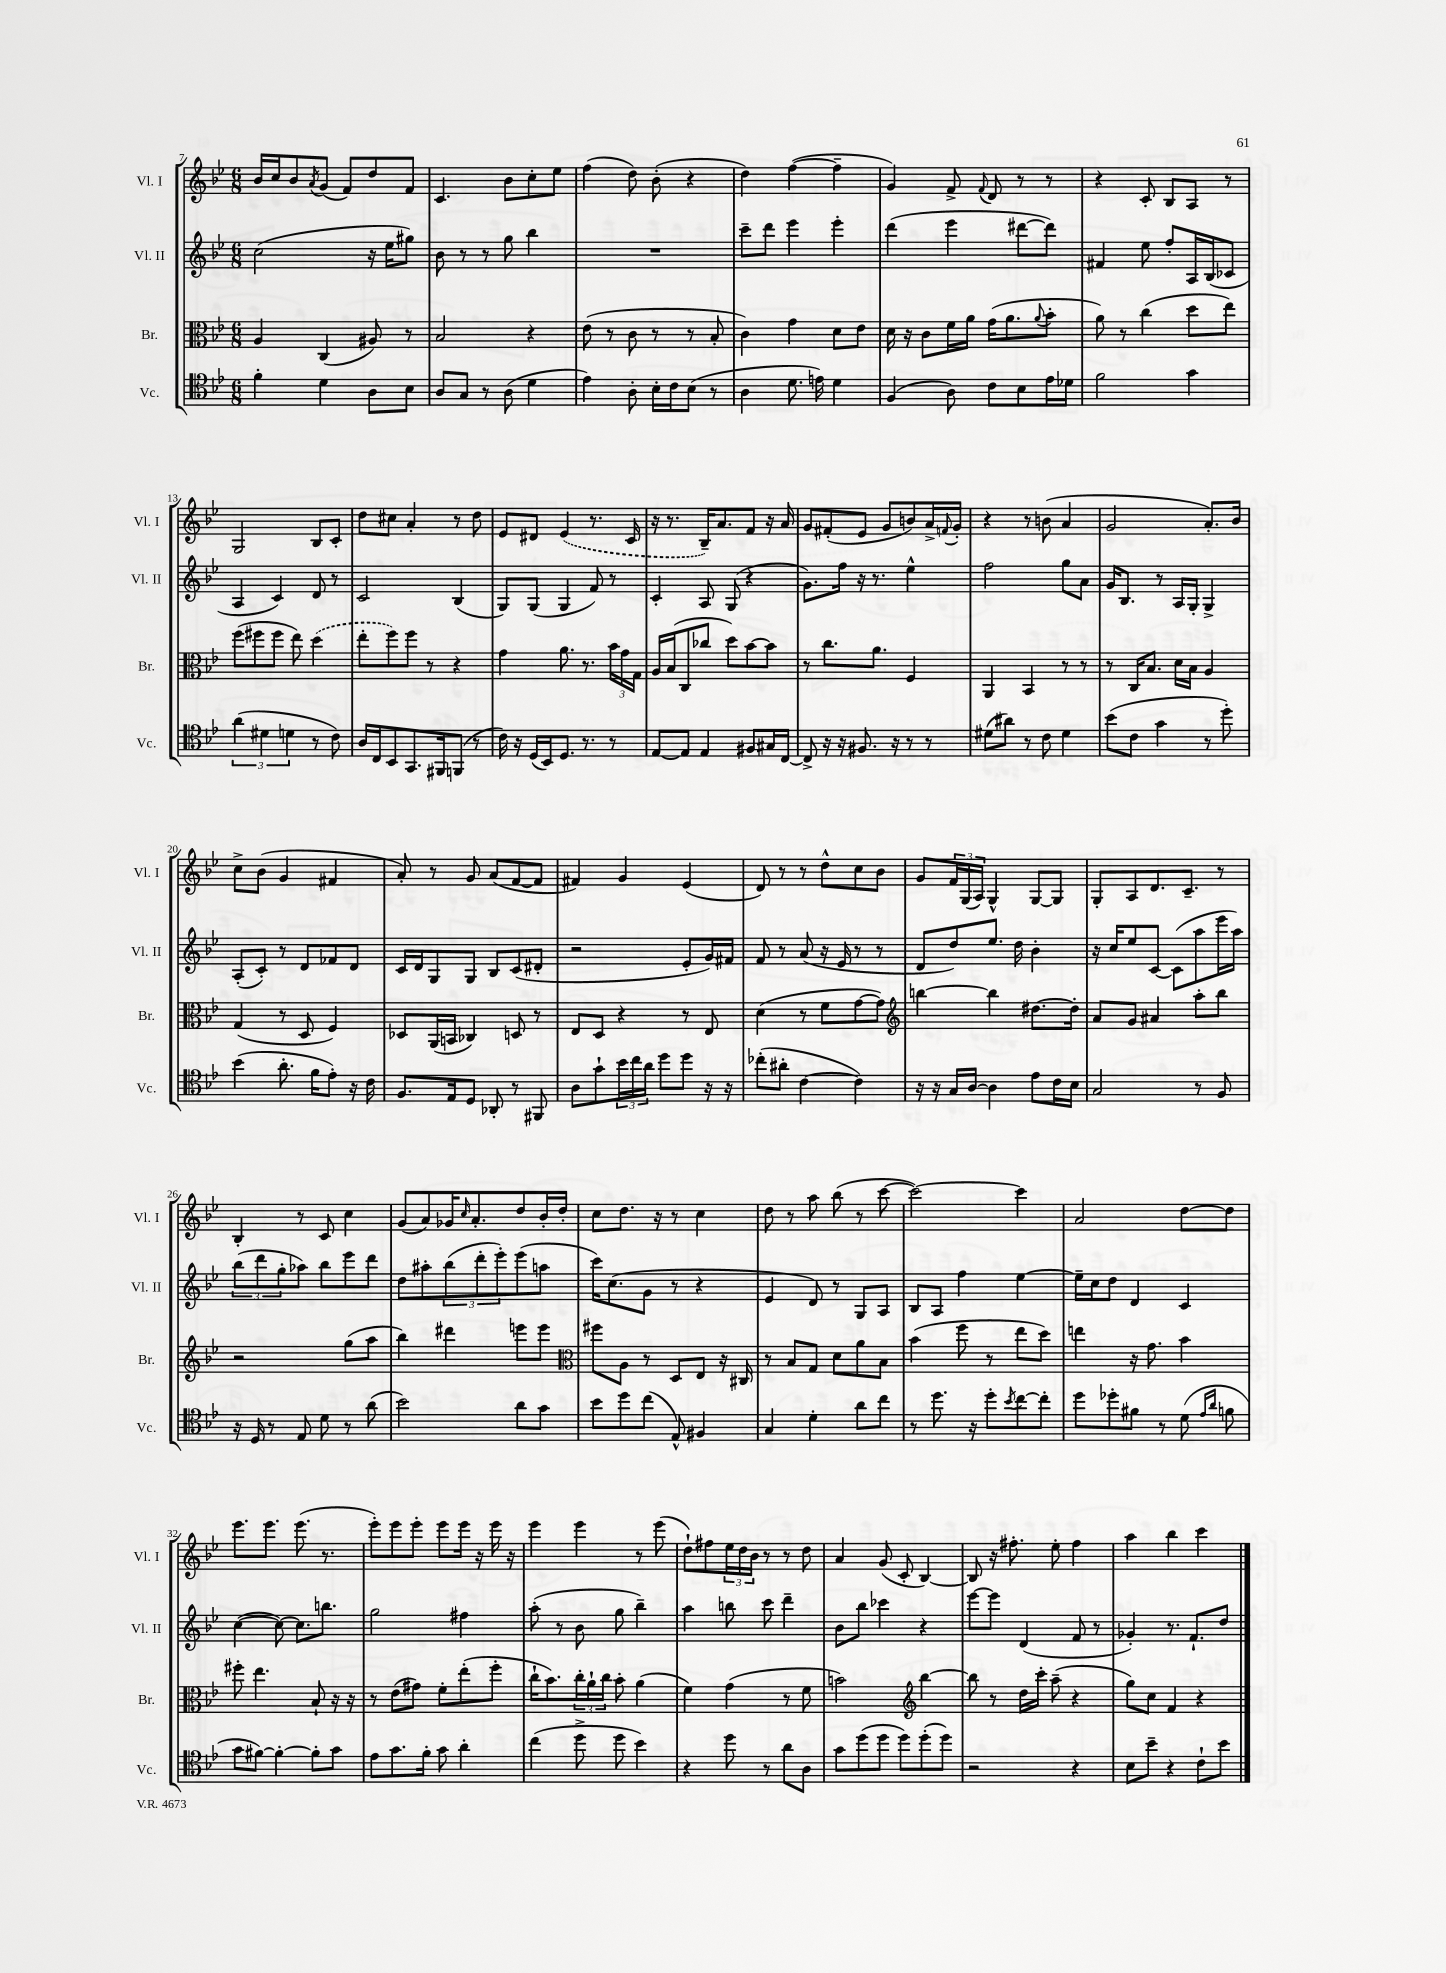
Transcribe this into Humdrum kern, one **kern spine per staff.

**kern	**kern	**kern	**kern
*staff4	*staff3	*staff2	*staff1
*clefC4	*clefC3	*clefG2	*clefG2
*k[b-e-]	*k[b-e-]	*k[b-e-]	*k[b-e-]
*M6/8	*M6/8	*M6/8	*M6/8
4f'	4A	(2cc	16b-
.	.	.	16cc
.	.	.	8b-
.	.	.	8qa
4d	(4C	.	(8g
.	.	.	8f)
8A	8A#)	16r	8dd
.	.	16ee-	.
8B-	8r	8gg#)	8f
=	=	=	=
8A	2B-	8b-	4.c
8G	.	8r	.
8r	.	8r	.
(8A	.	8gg	8b-
4d	4r	4bb-	8cc'
.	.	.	8ee-
=	=	=	=
4e-)	(8e-	2.r	(4ff
.	8r	.	.
8A'	8c	.	8dd)
16B-'	8r	.	(8b-'
16c	.	.	.
(8B-	8r	.	4r
8r	8B-'	.	.
=	=	=	=
4A	4c)	8ccc~	4dd)
.	.	8ddd	.
8.d	4g	4eee-	([4ff
16e)	.	.	.
4d	8d	4eee-'	4ff~]
.	8e-	.	.
=	=	=	=
(4F	16d	(4ddd	4g)
.	16r	.	.
.	8c	.	.
8A)	16f	4eee-	8f^
.	16a	.	.
.	.	.	8qqf
8c	(16g	.	8d
.	8.a	.	.
8B-	.	[8ddd#	8r
.	8qqa	.	.
16e-	8b-'	8ddd#])	8r
16d-	.	.	.
=	=	=	=
2f	8a)	4f#	4r
.	8r	.	.
.	(4cc	8ee-	8c'
.	.	8ff'	8B-
4g	8dd	16A	8A
.	.	(16B-	.
.	8ee-)	8c-	8r
=	=	=	=
(6a	(8ff	4A	2G
.	8ff#	.	.
6d#	.	.	.
.	8ff#	4c)	.
6d	.	.	.
.	8ee-)	.	.
8r	(4dd	8d	8B-
8c)	.	8r	8c'
=	=	=	=
16A	8ee-'	2c	8dd
16C	.	.	.
8BB-	8ff)	.	8cc#
8.GG	8ff	.	4a'
.	8r	.	.
16FF#	.	.	.
(8FF	4r	(4B-	8r
8r	.	.	8dd
=	=	=	=
16c)	4g	8G)	8e-
16r	.	.	.
(16D	.	(8G	8d#
16BB-)	.	.	.
8.D	8.a	4G	(4e-
8.r	8.r	.	.
.	.	8f)	8.r
8r	24b-	8r	.
.	24g	.	.
.	.	.	16c
.	24G	.	.
=	=	=	=
[8E-	16A	4c'	16r
.	(16B-	.	8.r
8E-]	8C	.	.
4E-	8cc-	8A	16B-~)
.	.	.	8.a
.	8dd)	(8G	.
8F#	[8b-	4r	8f
16G#	8b-]	.	16r
[16C	.	.	16a
=	=	=	=
8C^]	8r	8.g)	8g
16r	8.cc	.	(8f#'
16r	.	16ff	.
8.F#	.	16r	8e-
.	8.a	8.r	.
.	.	.	8g
16r	.	.	.
8r	4F	4ee-^^	8b)
8r	.	.	16a^
.	.	.	8qqf
.	.	.	16g'
=	=	=	=
(8d#	4AA	2ff	4r
8a#)	.	.	.
8r	4BB-	.	8r
8c	.	.	(8b
4d#	8r	8gg	4a
.	8r	8a	.
=	=	=	=
(8b-	8r	16g	2g
.	.	8.B-	.
8c	16C	.	.
.	8.B-	.	.
4g	.	8r	.
.	16d	16A	.
.	16B-	16G'	.
8r	4A	4G^	8.a')
8dd')	.	.	.
.	.	.	16b-
=	=	=	=
(4b-	(4G	(8A'	8cc^
.	.	8c')	(8b-
8.a'	8r	8r	4g
.	8D	8d	.
16f	.	.	.
8e-')	4F)	8f-	4f#
16r	.	8d	.
16c	.	.	.
=	=	=	=
8.F	8D-	16c	8a')
.	.	16d	.
.	(16AA	8G	8r
16E-	16BB	.	.
8D	4C-)	8G	8g
8AA-'	.	8B-	(8a
8r	8D	(8c	[8f
8FF#	8r	8d#'	8f]
=	=	=	=
8A	8E-	2r	4f#)
8g`	8D	.	.
24b-	4r	.	4g
24cc	.	.	.
24a	.	.	.
8dd	.	.	.
8dd	8r	8e-'	(4e-
16r	8E-	16g)	.
16r	.	16f#	.
=	=	=	=
(8cc-'	(4d	8f	8d)
8a#'	.	8r	8r
[4c	8r	(8a	8r
.	8f	16r	8dd^^
.	.	16e-	.
4c])	[8g	8r	8cc
.	8g])	8r	8b-
=	=	=	=
*	*clefG2	*	*
16r	[4bb	8d	8g
16r	.	.	.
16G	.	8dd)	24f
.	.	.	(24G
[16A	.	.	.
.	.	.	24A)
4A]	4bb]	8.ee-	4G^^
.	.	16dd	.
8e-	[8.dd#	4b-'	[8G
16c	.	.	8G]
16B-	16dd#']	.	.
=	=	=	=
2G	8a	16r	8G'
.	.	16cc	.
.	8g	8ee-	8A
.	4a#	[8c	8.d
.	.	(8c]	.
.	.	.	8.c~
8r	8aa'	8aa	.
8F	8bb-	16eee-	8r
.	.	16aa)	.
=	=	=	=
16r	2r	(12bb-	4B-'
16D	.	.	.
.	.	12ddd	.
8r	.	.	.
.	.	12gg'	.
8E-	.	8aa-)	8r
8d	.	8bb-	8c
8r	(8gg	8eee-	4cc
(8a	8aa	8ddd	.
=	=	=	=
2b-)	4bb-)	8dd	(8g
.	.	8aa#'	8a)
.	4ddd#	(12bb-	16g-
.	.	.	16qqcc
.	.	.	8.a'
.	.	12ddd'	.
.	.	12eee-')	.
8a	8eee	(8eee-	8dd
8g	8eee	8aa	16b-'
.	.	.	16dd'
=	=	=	=
*	*clefC3	*	*
8b-	8ff#	16ccc)	8cc
.	.	(8.cc	.
8dd	8A	.	8.dd
(8cc	8r	8g	.
.	.	.	16r
8E-^^)	8D	8r	8r
4F#	8E-	4r	4cc
.	16r	.	.
.	16C#	.	.
=	=	=	=
4G	8r	4e-	8dd
.	8B-	.	8r
4d'	8G	8d)	8aa
.	8d	8r	(8bb-
8a	8a	8G	8r
8cc	8B-	8A	[8ccc
=	=	=	=
8r	(4b-	8B-	2ccc_)
8.dd	.	8A	.
.	8ff	4ff	.
16r	.	.	.
8dd'	8r	.	.
8qb-	.	.	.
[8cc	8ee-	[4ee-	4ccc]
8cc']	8dd)	.	.
=	=	=	=
8dd	4ee	16ee-~]	2a
.	.	16cc	.
8dd-'	.	8dd	.
8f#	16r	4d	.
.	8.g	.	.
8r	.	.	.
(8d	4b-	4c	[8dd
16qqe-	.	.	.
16qqa	.	.	.
8f	.	.	8dd]
=	=	=	=
8g	8ff#'	([4cc	8.eee-
[8f#)	4.ee-	.	.
.	.	.	8.eee-
4f#'_	.	8cc_)	.
.	.	8.cc]	(8.eee-
8f#']	8B-`	.	.
.	.	8.bb	8.r
8g	16r	.	.
.	16r	.	.
=	=	=	=
8e-	8r	2gg	8eee-')
8.g	(8e-	.	8eee-
.	8g#)	.	8eee-'
16f'	.	.	.
8g	8f'	.	8eee-
4a'	(8ee-'	4ff#	16eee-
.	.	.	16r
.	8ff'	.	16eee-
.	.	.	16r
=	=	=	=
(4cc	16cc`	(8aa'	4eee-
.	8.b-)	.	.
.	.	8r	.
8dd^	24cc'	8b-	4eee-
.	24a`	.	.
.	24cc	.	.
8dd	8b-'	8gg	.
4b-)	(4a	4bb-~)	8r
.	.	.	(8eee-
=	=	=	=
4r	4f)	4aa	8dd`)
.	.	.	8ff#
8dd	(4g	8bb	24ee-
.	.	.	24dd
.	.	.	24b-
8r	.	8ccc	8r
8a	8r	4ddd~	8r
8A	8f	.	8dd
=	=	=	=
8g	2b)	8b-	4a
(8dd	.	8bb-	.
8dd	.	4ccc-	(8g
8dd)	.	.	8c'
*	*clefG2	*	*
(8dd'	[4bb-	4r	[4B-)
8dd)	.	.	.
=	=	=	=
2r	8bb-]	[8eee-	8B-]
.	8r	8eee-]	16r
.	.	.	8.ff#'
.	16dd	(4d	.
.	16ccc'	.	.
.	(8aa~	.	8ee-'
4r	4r	8f	4ff#
.	.	8r	.
=	=	=	=
8B-	8gg)	4g-')	4aa
8b-~	8cc	.	.
4r	4f	8.r	4bb-
.	.	8.f`	.
8c`	4r	.	4ccc
8b-	.	8dd	.
==	==	==	==
*-	*-	*-	*-
